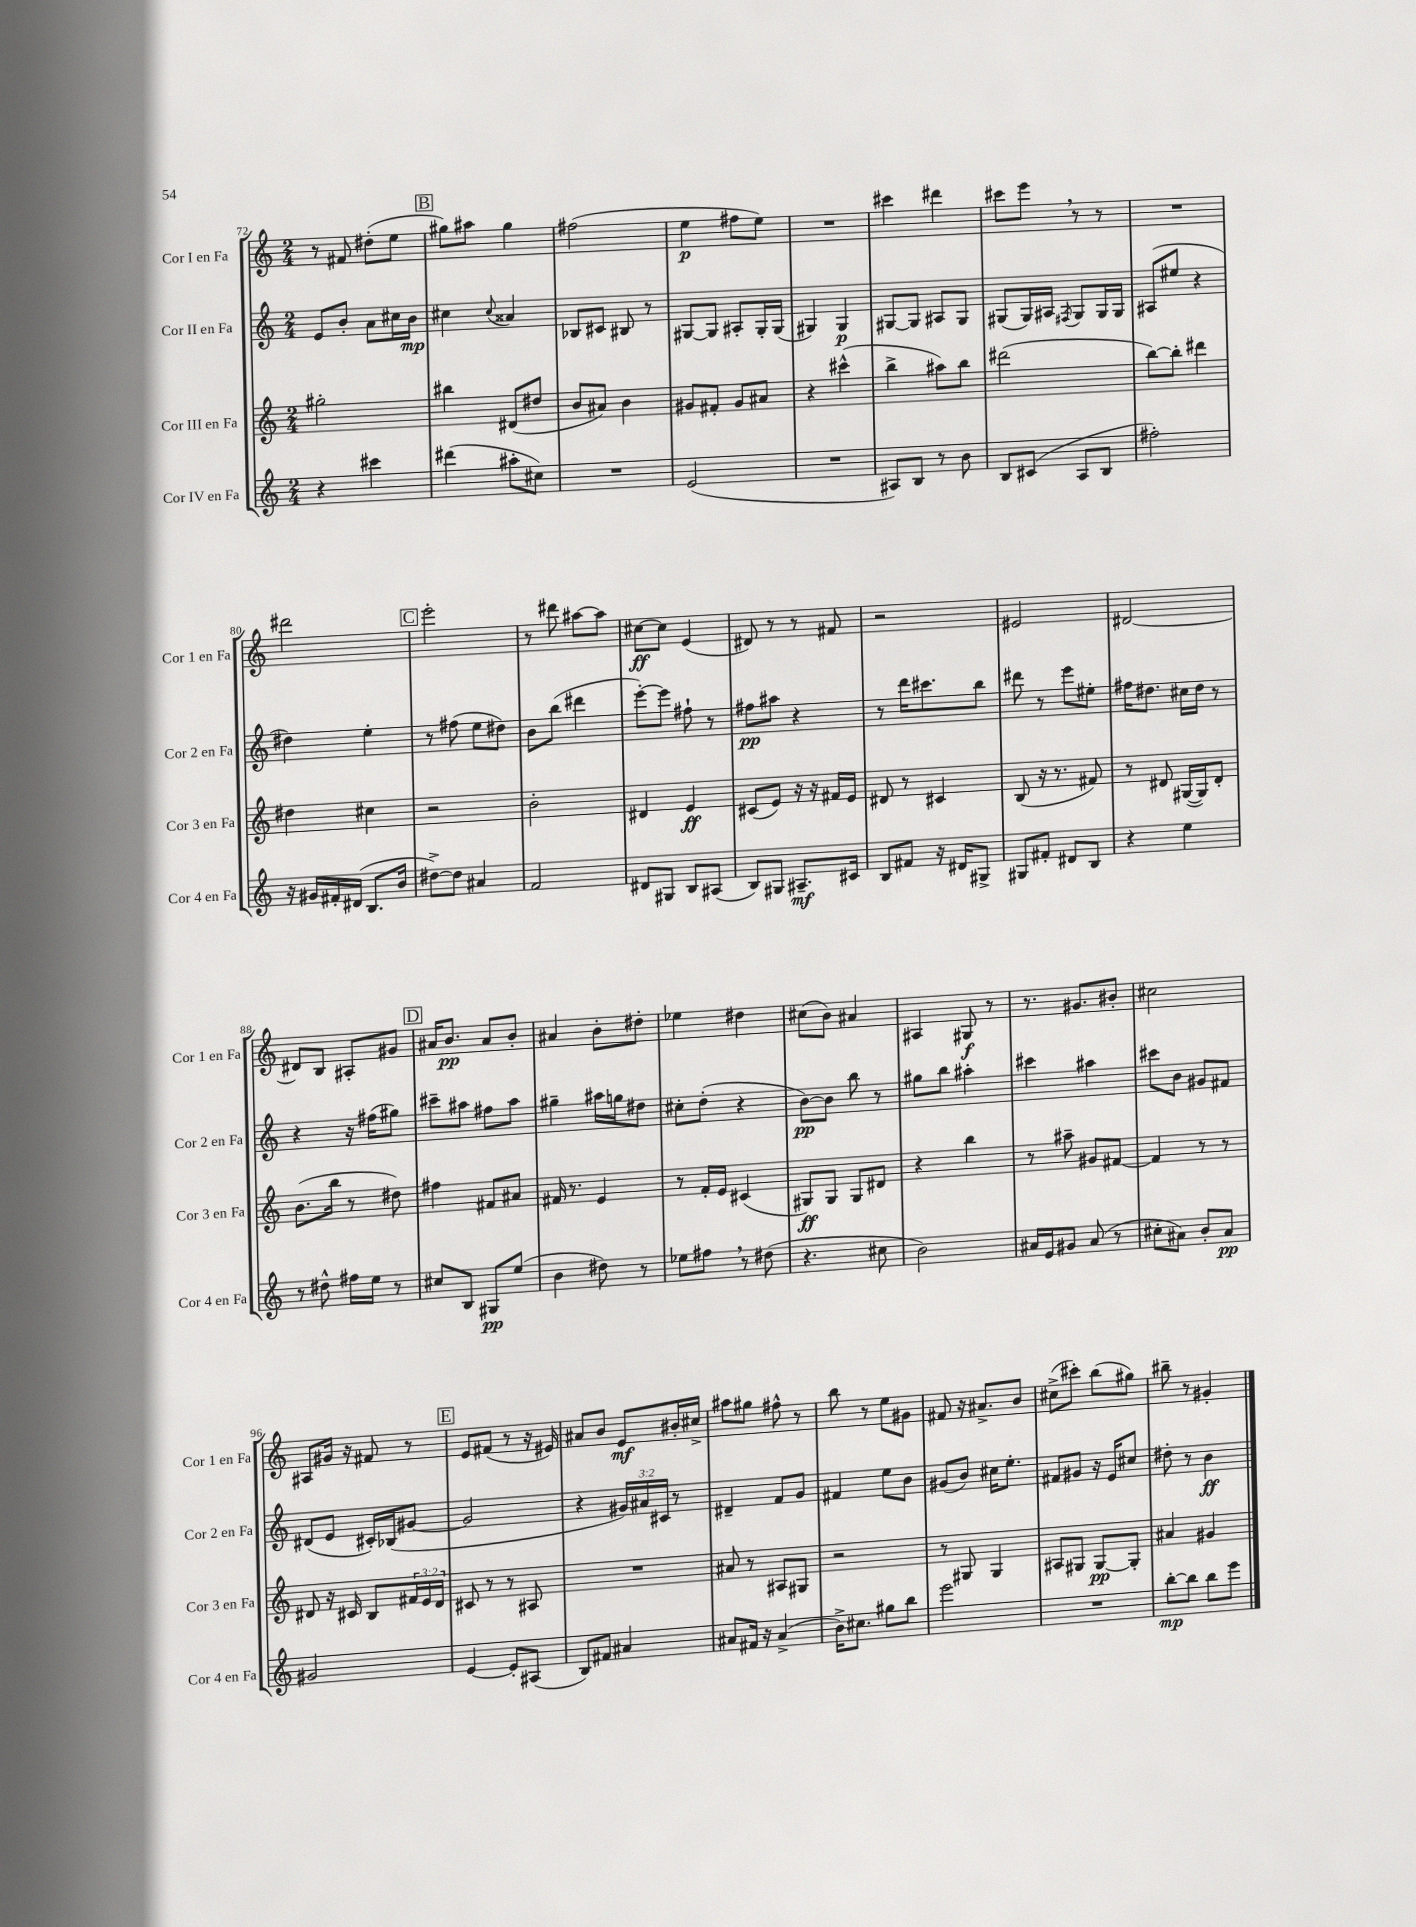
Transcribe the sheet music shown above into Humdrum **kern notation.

**kern	**kern	**kern	**kern
*staff4	*staff3	*staff2	*staff1
*clefG2	*clefG2	*clefG2	*clefG2
*k[]	*k[]	*k[]	*k[]
*M2/4	*M2/4	*M2/4	*M2/4
4r	2gg#'	8e	8r
.	.	8b'	8f#
4ccc#	.	8a	(8dd#'
.	.	16cc#	8ee
.	.	16b	.
=	=	=	=
(4ddd#	4bb#	4cc#	8gg#)
.	.	.	8aa#
.	.	8qqcc#	.
8aa#'	(8d#	4a##	4gg#
8cc#)	8dd#	.	.
=	=	=	=
2r	8b	8B-	(2ff#
.	8a#)	8c#	.
.	4b	8B#	.
.	.	8r	.
=	=	=	=
(2e	8g#	[8G#	4ee
.	8f#'	8G#]	.
.	8g#	8A#'	8ff#
.	8a#	16G#'	8ee)
.	.	(16G#	.
=	=	=	=
2r	4r	4G#)	2r
.	(4ccc#^^	4G#	.
=	=	=	=
8A#)	4bb^	[8G#	4ccc#
8B	.	8G#]	.
8r	8aa#)	8A#	4ddd#
8b	8bb	8G#	.
=	=	=	=
8B	(2ddd#	(8G#	8ccc#
(8c#	.	16G#)	8eee
.	.	16A#	.
.	.	8qF#	.
8A	.	8G#	8r
8B	.	16G#	8r
.	.	16G#	.
=	=	=	=
2ff#')	[8bb)	(8A#	2r
.	8bb']	8ee#	.
.	4ddd#	4r	.
=	=	=	=
16r	4dd#	4dd#)	2ddd#
16g#	.	.	.
16f#'	.	.	.
(16d#	.	.	.
8.B	4cc#	4ee'	.
16b	.	.	.
=	=	=	=
[8dd#^)	2r	8r	2eee'
8dd#]	.	(8ff#	.
4a#	.	8ee	.
.	.	8dd#)	.
=	=	=	=
2f	2b'	8b	8r
.	.	(8bb	8ddd#
.	.	4ddd#	[8aa#
.	.	.	8aa#]
=	=	=	=
8d#	4d#	[8eee')	[8cc#
8G#	.	8eee]	8cc#]
8B	4e	8ff#`	(4e
(8A#	.	8r	.
=	=	=	=
8B)	(8c#	8ff#	8d#)
8G#	8e)	8aa#	8r
8.A#~	16r	4r	8r
.	16r	.	.
.	16f#	.	8f#
16c#	16e	.	.
=	=	=	=
8B	8d#	8r	2r
8f#	8r	16ddd	.
.	.	8.ccc#	.
16r	4c#	.	.
16d#	.	.	.
8G#^	.	8bb	.
=	=	=	=
8G#	(8B	8ddd#	2e#
8f#'	16r	8r	.
.	8.r	.	.
8d#	.	8eee	.
8B	8f#)	8ee#'	.
=	=	=	=
4r	8r	16ff#	[2d#
.	.	8.dd#	.
.	8d#	.	.
4ee	([16G#	16cc#	.
.	16G#])	16dd#	.
.	8d#'	8r	.
=	=	=	=
8r	(8.b	4r	8d#]
8dd#^^	.	.	8B
.	16bb	.	.
16ff#	8r	16r	8A#'
16ee	.	(16ff#	.
8r	8dd#)	8gg#)	8g#
=	=	=	=
8cc#	4ff#	8ccc#~	16a#
.	.	.	8.b
8B	.	8aa#	.
8G#	8f#	8ff#	8a#
(8ee	8a#	8aa#	8b'
=	=	=	=
4b	16f#	4gg#~	4a#
.	8.r	.	.
8dd#)	4e	16aa#	8b'
.	.	16gg	.
8r	.	8dd#	8dd#'
=	=	=	=
8ee-	8r	8cc#'	4ee-
8ff#	16f'	(8dd'	.
.	16e	.	.
8r	(4c#	4r	4dd#
(8dd#	.	.	.
=	=	=	=
4.r	8G#)	[8b)	(8cc#
.	8G#	8b]	8b)
.	8G#	8bb	4a#
8cc#	8d#	8r	.
=	=	=	=
2b)	4r	8gg#	4A#
.	.	8bb	.
.	4bb	4aa#'	8G#
.	.	.	8r
=	=	=	=
16a#	8r	4ccc#	8.r
16e	.	.	.
8g#	8aa#~	.	.
.	.	.	8.g#
(8a#	8g#	4aa#	.
8r	[8f#	.	8b#'
=	=	=	=
8cc#'	4f#]	8ccc#	2cc#
8a#)	.	8b	.
8b'	8r	8g#	.
8a#	8r	8f#	.
=	=	=	=
2g#	8d#	(8d#	8A#
.	16r	8e	16g#
.	16c#	.	16r
.	8B	16c#')	8f#
.	.	(16B-	.
.	24f#	[8g#	8r
.	24e	.	.
.	24d#	.	.
=	=	=	=
[4e	8c#	2g#]	8e
.	8r	.	(8f#
8e']	8r	.	8r
(8A#	8A#	.	16r
.	.	.	16e#)
=	=	=	=
8B)	2r	4r	8a#
8f#	.	.	8b
4a#	.	24g#)	8e
.	.	24a#	.
.	.	24c#	.
.	.	8r	16b#'
.	.	.	16cc#^
=	=	=	=
8a#	8a#	4d#~	8aa#
16f#	8r	.	8gg#
16r	.	.	.
(4a#^	8A#	8f	8ff#^^
.	8G#	8g	8r
=	=	=	=
16b^)	2r	4f#	8bb
8.cc#	.	.	.
.	.	.	8r
8gg#	.	8ee	8ee
8bb	.	8b	8g#
=	=	=	=
2eee	8r	(8g#	8f#
.	8G#	8b)	16r
.	.	.	8.a#^
.	4G#	16cc#	.
.	.	8.ee'	.
.	.	.	8b
=	=	=	=
2r	8A#	8f#	(8cc#^
.	8G#	8g#	8ccc#')
.	[8G#	16r	(8bb
.	.	16e	.
.	8G#']	8cc#	8gg#)
=	=	=	=
[8bb'	4a#	8dd#'	8bb#~
8bb]	.	8r	8r
8bb	4g#	4b	4g#'
8eee	.	.	.
==	==	==	==
*-	*-	*-	*-
